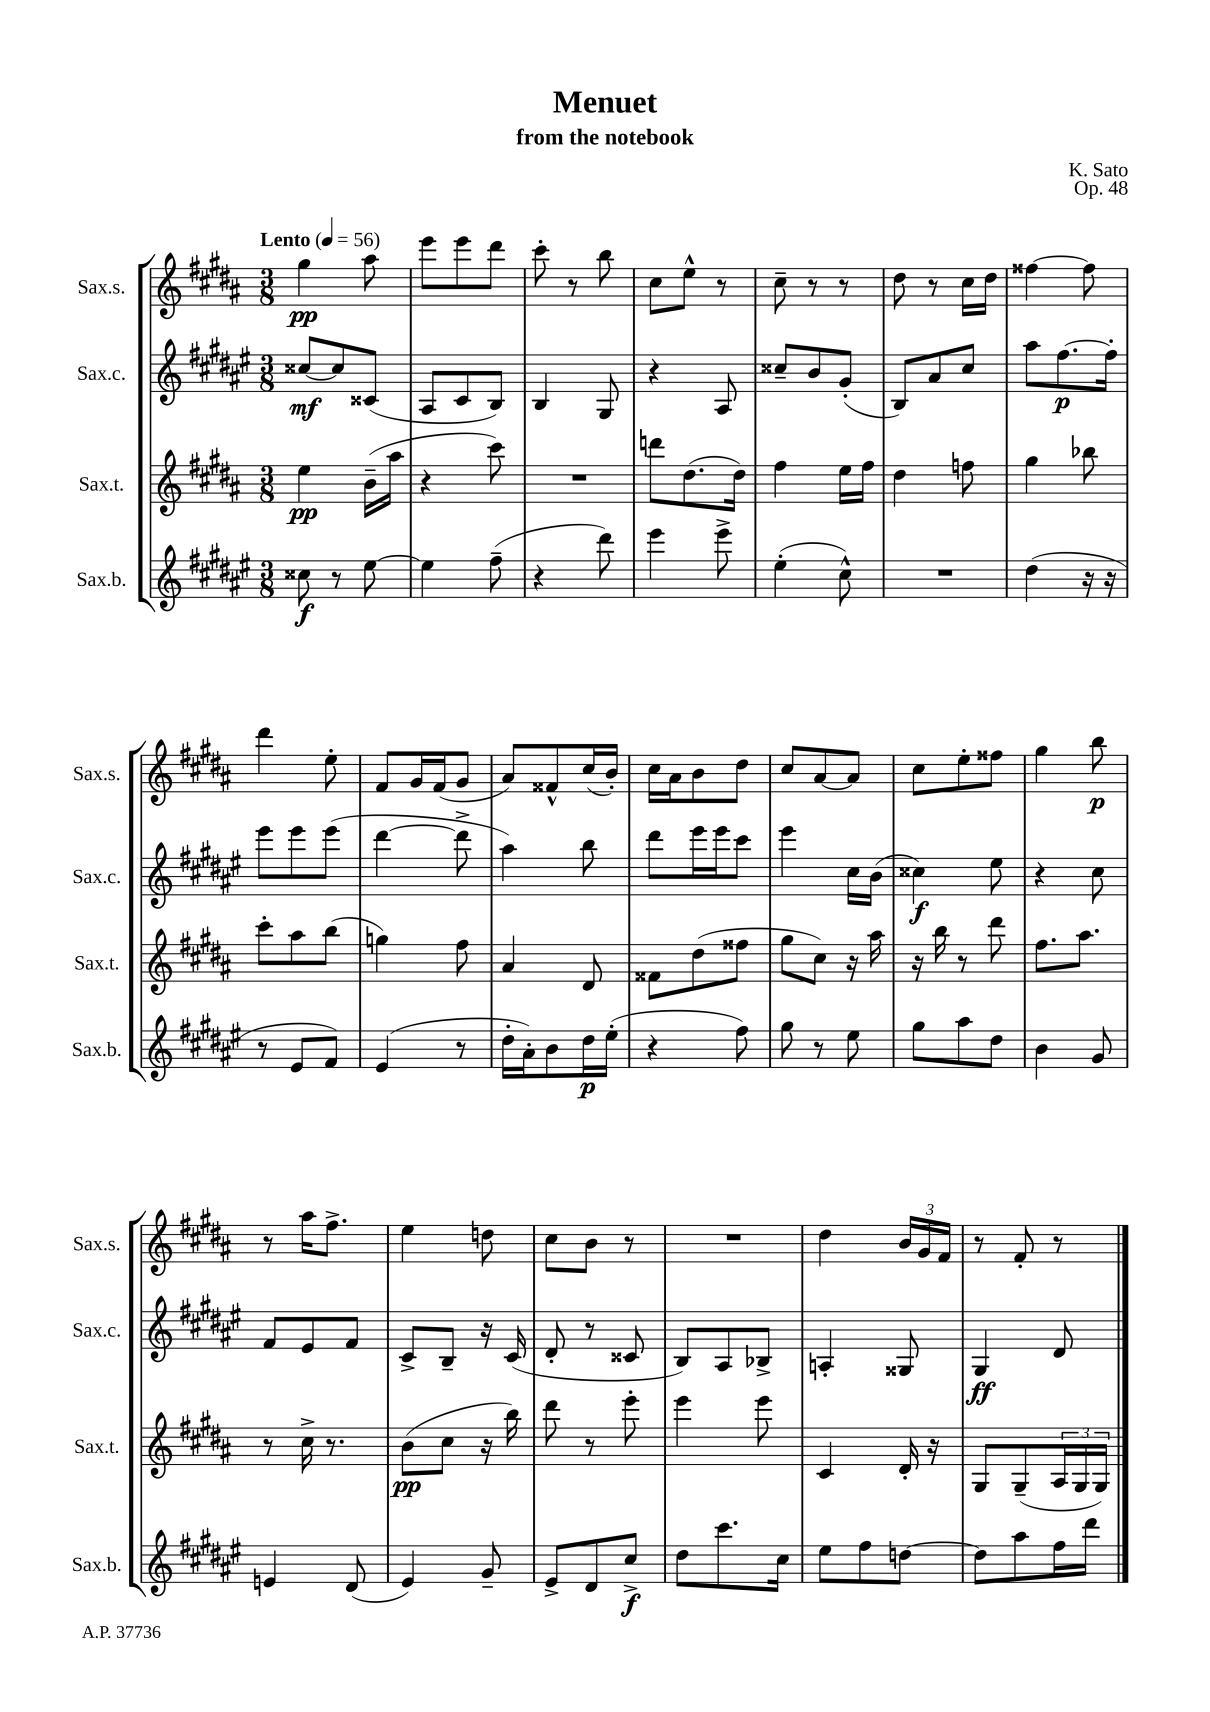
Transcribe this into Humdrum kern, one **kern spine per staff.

**kern	**dynam	**kern	**dynam	**kern	**dynam	**kern	**dynam
*part4	*part4	*part3	*part3	*part2	*part2	*part1	*part1
*staff4	*staff4	*staff3	*staff3	*staff2	*staff2	*staff1	*staff1
*I"Sax.b.	*	*I"Sax.t.	*	*I"Sax.c.	*	*I"Sax.s.	*
*I'Sax.b.	*	*I'Sax.t.	*	*I'Sax.c.	*	*I'Sax.s.	*
*clefG2	*	*clefG2	*	*clefG2	*	*clefG2	*
*k[f#c#g#d#a#e#]	*	*k[f#c#g#d#a#]	*	*k[f#c#g#d#a#e#]	*	*k[f#c#g#d#a#]	*
*M3/8	*	*M3/8	*	*M3/8	*	*M3/8	*
*MM56	*	*MM56	*	*MM56	*	*MM56	*
=1	=1	=1	=1	=1	=1	=1	=1
!	!	!	!	!	!	!LO:TX:a:B:t=Lento	!
8cc##X\	f	4ee\	pp	[8cc##X/L	mf	4gg#\	pp
8r	.	.	.	8cc##/]	.	.	.
[8ee#\	.	(16b~\LL	.	(8c##X/J	.	8aa#\	.
.	.	16aa#\JJ	.	.	.	.	.
=2	=2	=2	=2	=2	=2	=2	=2
4ee#\]	.	4r	.	8A#/L	.	8eee\L	.
.	.	.	.	8c#/	.	8eee\	.
(8ff#~\	.	8ccc#\)	.	8B/J)	.	8ddd#\J	.
=3	=3	=3	=3	=3	=3	=3	=3
4r	.	4.r	.	4B/	.	8ccc#'\	.
.	.	.	.	.	.	8r	.
8ddd#\)	.	.	.	8G#/	.	8bb\	.
=4	=4	=4	=4	=4	=4	=4	=4
4eee#\	.	8dddn\L	.	4r	.	8cc#\L	.
.	.	(8.dd#\	.	.	.	8ee^^\J	.
8eee#^\	.	.	.	8A#/	.	8r	.
.	.	16dd#\Jk)	.	.	.	.	.
=5	=5	=5	=5	=5	=5	=5	=5
(4ee#'\	.	4ff#\	.	8cc##X~/L	.	8cc#~\	.
.	.	.	.	8b/	.	8r	.
8cc#^^\)	.	16ee\LL	.	(8g#'/J	.	8r	.
.	.	16ff#\JJ	.	.	.	.	.
=6	=6	=6	=6	=6	=6	=6	=6
4.r	.	4dd#\	.	8B/L)	.	8dd#\	.
.	.	.	.	8a#/	.	8r	.
.	.	8ffn\	.	8cc#/J	.	16cc#\LL	.
.	.	.	.	.	.	16dd#\JJ	.
=7	=7	=7	=7	=7	=7	=7	=7
(4dd#\	.	4gg#\	.	8aa#\L	.	[4ff##X\	.
.	.	.	.	[8.ff#\	p	.	.
16r	.	8bb-X\	.	.	.	8ff##\]	.
16r	.	.	.	16ff#'\Jk]	.	.	.
!!LO:LB:g=z
=8	=8	=8	=8	=8	=8	=8	=8
8r	.	8ccc#'\L	.	8eee#\L	.	4ddd#\	.
8e#/L	.	8aa#\	.	8eee#\	.	.	.
8f#/J)	.	(8bb\J	.	(8eee#\J	.	8ee'\	.
=9	=9	=9	=9	=9	=9	=9	=9
(4e#/	.	4ggn\)	.	[4ddd#\	.	8f#/L	.
.	.	.	.	.	.	16g#/L	.
.	.	.	.	.	.	(16f#/J	.
8r	.	8ff#\	.	8ddd#^\]	.	8g#/J	.
=10	=10	=10	=10	=10	=10	=10	=10
16dd#'\LL	.	4a#/	.	4aa#\)	.	8a#/L)	.
16a#'\J)	.	.	.	.	.	.	.
8b\	.	.	.	.	.	8f##X^^/	.
16dd#\L	p	8d#/	.	8bb\	.	(16cc#/L	.
(16ee#'\JJ	.	.	.	.	.	16b'/JJ)	.
=11	=11	=11	=11	=11	=11	=11	=11
4r	.	8f##X\L	.	8ddd#\L	.	16cc#\LL	.
.	.	.	.	.	.	16a#\J	.
.	.	(8dd#\	.	16eee#\L	.	8b\	.
.	.	.	.	16eee#\J	.	.	.
8ff#\)	.	8ff##X\J	.	8ccc#\J	.	8dd#\J	.
=12	=12	=12	=12	=12	=12	=12	=12
8gg#\	.	8gg#\L	.	4eee#\	.	8cc#/L	.
8r	.	8cc#\J)	.	.	.	[8a#/	.
8ee#\	.	16r	.	16cc#\LL	.	8a#/J]	.
.	.	16aa#\	.	(16b\JJ	.	.	.
=13	=13	=13	=13	=13	=13	=13	=13
8gg#\L	.	16r	.	4cc##X\)	f	8cc#\L	.
.	.	16bb\	.	.	.	.	.
8aa#\	.	8r	.	.	.	8ee'\	.
8dd#\J	.	8ddd#\	.	8ee#\	.	8ff##X\J	.
=14	=14	=14	=14	=14	=14	=14	=14
4b\	.	8.ff#\L	.	4r	.	4gg#\	.
.	.	8.aa#\J	.	.	.	.	.
8g#/	.	.	.	8cc#\	.	8bb\	p
!!LO:LB:g=z
=15	=15	=15	=15	=15	=15	=15	=15
4en/	.	8r	.	8f#/L	.	8r	.
.	.	16cc#^\	.	8e#/	.	16aa#\KL	.
.	.	8.r	.	.	.	8.ff#^\J	.
(8d#/	.	.	.	8f#/J	.	.	.
=16	=16	=16	=16	=16	=16	=16	=16
4e#/)	.	(8b\L	pp	8c#^/L	.	4ee\	.
.	.	8cc#\J	.	8B~/J	.	.	.
8g#~/	.	16r	.	16r	.	8ddn\	.
.	.	16bb\)	.	(16c#/	.	.	.
=17	=17	=17	=17	=17	=17	=17	=17
8e#^/L	.	8ddd#\	.	8d#'/	.	8cc#\L	.
8d#/	.	8r	.	8r	.	8b\J	.
8cc#^/J	f	8eee'\	.	8c##X/	.	8r	.
=18	=18	=18	=18	=18	=18	=18	=18
8dd#\L	.	4eee\	.	8B/L)	.	4.r	.
8.ccc#\	.	.	.	8A#/	.	.	.
.	.	8eee\	.	8B-X^/J	.	.	.
16cc#\Jk	.	.	.	.	.	.	.
=19	=19	=19	=19	=19	=19	=19	=19
8ee#\L	.	4c#/	.	4An'/	.	4dd#\	.
8ff#\	.	.	.	.	.	.	.
[8ddn\J	.	16d#'/	.	8G##X/	.	24b/LL	.
.	.	.	.	.	.	24g#/	.
.	.	16r	.	.	.	.	.
.	.	.	.	.	.	24f#/JJ	.
=20	=20	=20	=20	=20	=20	=20	=20
8dd\L]	.	8G#/L	.	4G#/	ff	8r	.
8aa#\	.	(8G#~/	.	.	.	8f#'/	.
16ff#\L	.	24A#/L	.	8d#/	.	8r	.
.	.	24G#/	.	.	.	.	.
16ddd#\JJ	.	.	.	.	.	.	.
.	.	24G#/JJ)	.	.	.	.	.
==	==	==	==	==	==	==	==
*-	*-	*-	*-	*-	*-	*-	*-
